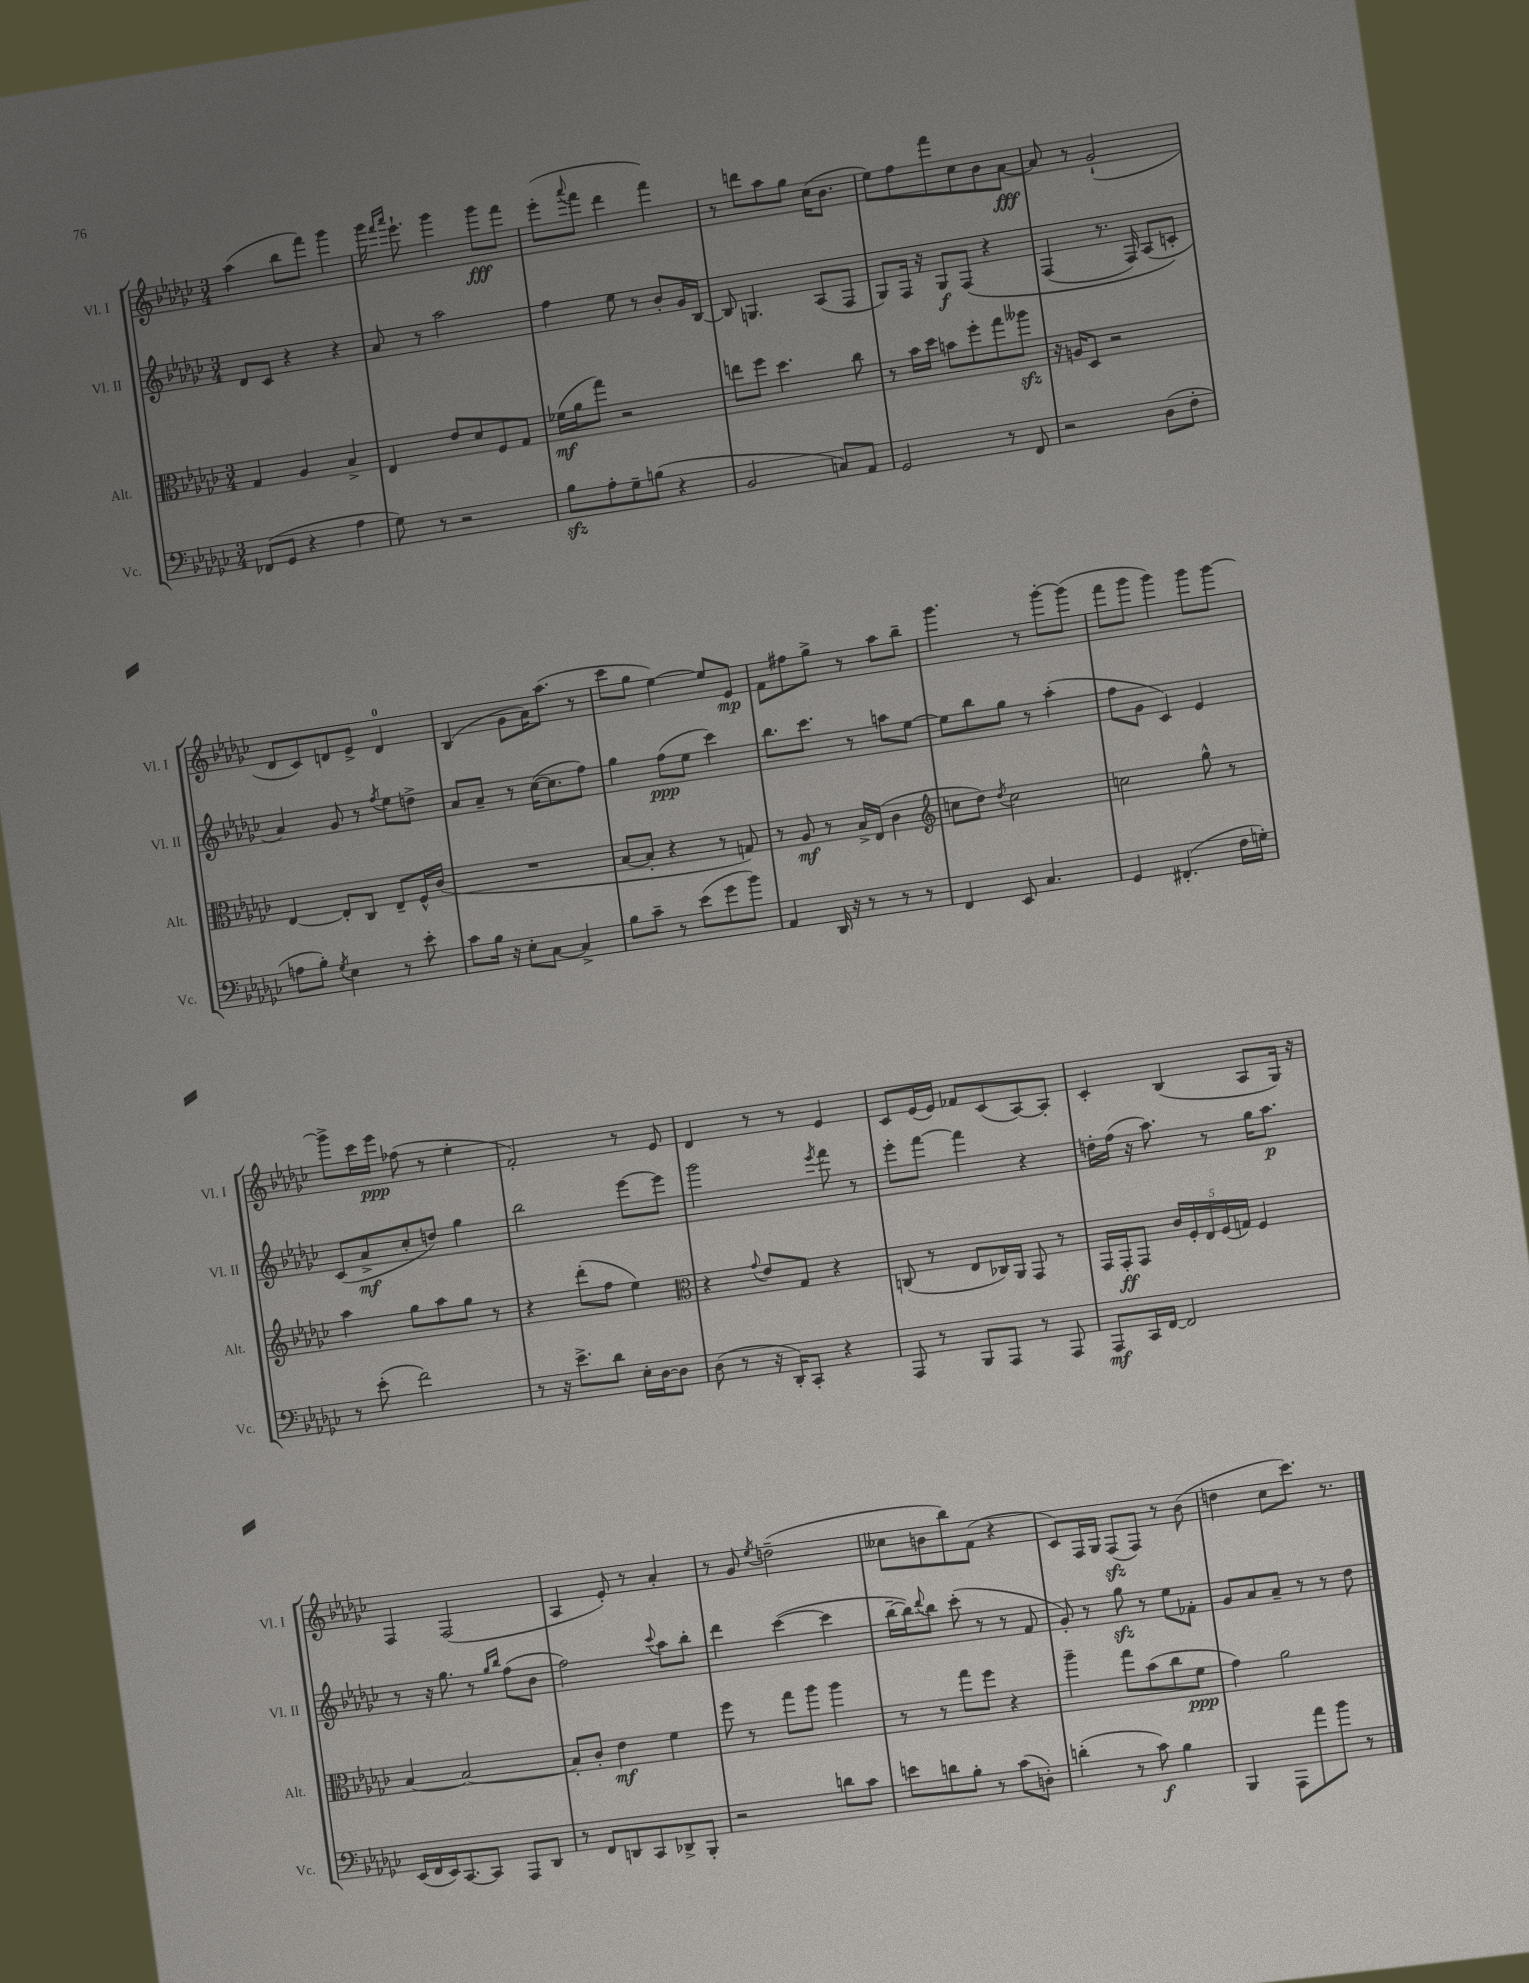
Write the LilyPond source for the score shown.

<<
\new StaffGroup <<
\new Staff = "s0" \with { instrumentName = "Vl. I" shortInstrumentName = "Vl. I" } {
    \clef treble \key ges \major \numericTimeSignature \time 3/4
    aes''4( bes''8 f'''8) ges'''4 |
    ges'''16 \grace { f'''16 aes'''16 } ees'''8.-! ges'''4 ges'''8\fff f'''8 |
    ees'''8-.( \appoggiatura { aes'''8 } f'''8 des'''4 f'''4) |
    r8 d'''8 aes''8 ges''8 ces''16( bes'8. |
    ees''8) f''8 f'''8 ces''8 bes'8 aes'8~\fff |
    aes'8 r8 ges'2-!( |
    des'8 ces'8) d'8 ees'8-> d'4-0 |
    bes4( ges'8 aes'16) aes''8.( r8 |
    ces'''8 ges''8 ees''4~) ees''8 ees'8\mp |
    f'8 fis''8 ges''8-> r8 aes''8 bes''8-- |
    ges'''4. r8 ges'''8~-. ges'''8( |
    f'''8 ges'''8 ges'''4) ges'''8 ges'''8~ |
    ges'''8-> ces'''16 ees'''16\ppp fes''8( r8 ees''4-. |
    f'2-.) r8 ees'8 |
    des'4 r8 r8 ees'4 |
    ces'8 ees'16( ees'16) fes'8 ces'8( aes8~) aes8-. |
    ces'4-. bes4( aes8 ges16) r16 |
    f4 f2( |
    aes4 ees'8-.) r8 aes'4-. |
    r8 ges'8 \acciaccatura { ees''8 } d''2--( |
    ceses''8 b'8 bes''8) f'8( r4 |
    ces'8) f16 ges16 f8\sfz( f8) r8 bes'8( |
    d''4 ces''8 ces'''8.) r8. \bar "|." |
}
\new Staff = "s1" \with { instrumentName = "Vl. II" shortInstrumentName = "Vl. II" } {
    \clef treble \key ges \major \numericTimeSignature \time 3/4
    des'8 ces'8 r4 r4 |
    aes'8 r8 aes''2 |
    f''4 ees''8 r8 bes'8-. ges'16 bes16~ |
    bes8 g4. aes8( f8 |
    ges8) f16 r16 ges8\f f8\( r4 |
    f4( r8. f16) aes8( c'8-.\) |
    aes'4) ges'8 r8 \acciaccatura { f''8 } ees''8 d''8-> |
    aes'8 aes'8-- r8 ces''16~( ces''8. f''8) |
    ges''4 f''8\ppp( ees''8 ces'''4) |
    bes''8. ces'''8. r8 a''8 ees''8~ |
    ees''8 bes''8 ges''8 r8 aes''4-.( |
    f''8 ges'8 ces'4) ees'4 |
    ces'8( aes'8->\mf ces''8-. d''8) ges''4 |
    bes''2 ees'''8~ ees'''8 |
    ges'''2 \acciaccatura { ees'''8 } f'''8 r8 |
    ees'''8-. f'''8~ f'''4 r4 |
    d''16-. f''16( r16 aes''8.) r8 ges''16 aes''8.\p |
    r8 r16 ges''8. r8 \grace { ges''16 bes''16 } f''8( bes'8 |
    f''2) \appoggiatura { ces'''8 } aes''8 bes''8-. |
    des'''4 ces'''4~( ces'''4 |
    bes''16~-- bes''16) \appoggiatura { des'''8 } bes''8 ces'''8-.( r8 r8 f'8 |
    ges'8-.) r8 ges''8\sfz r8 ees''8 fes'8-. |
    ges'8 aes'8 aes'8-- r8 r8 des''8 \bar "|." |
}
\new Staff = "s2" \with { instrumentName = "Alt." shortInstrumentName = "Alt." } {
    \clef alto \key ges \major \numericTimeSignature \time 3/4
    ges4 aes4 bes4-> |
    ees4 ees'8 des'8 f8 ges8 |
    fes'16\mf( aes'16 ges''8) r2 |
    e''8 f''8 des''4. ces''8 |
    r8 bes'16 des''16 b'8 f''8-. ges''8 aeses''8\sfz |
    r16 a16 des8 r2 |
    ees4~ ees8-. ces8 ees8-- f16-^ ces'16( |
    R2. |
    bes8~ bes8-. r4 r8 g8) |
    r8 aes8\mf r8 bes16-> ees16( ces'4 |
    \clef treble c''8 des''8) \acciaccatura { des''8 } c''2 |
    c''2 ges''8-^ r8 |
    aes''4 ges''8 aes''8 ges''8 r8 |
    r4 des'''8-.( f''8 ees''4) |
    \clef alto r4 \appoggiatura { ges'8 } ees'8 ges8 r4 |
    c8( r8 ees8 ces16) aes,16 ges,8 r8 |
    ges,16 ges,16-.\ff ges,8 \tuplet 5/4 { ces'16 f16-. ees16 f16( g16) } f4 |
    bes4~ bes2~ |
    bes8-. ces'8-. ees'4\mf f'4 |
    f''8 r8 ges''8 aes''8 aes''4 |
    r8 r8 ges''8 f''8 r4 |
    aes''4-- ges''8 bes'8( ces''8 f'8\ppp |
    ges'4) aes'2 \bar "|." |
}
\new Staff = "s3" \with { instrumentName = "Vc." shortInstrumentName = "Vc." } {
    \clef bass \key ges \major \numericTimeSignature \time 3/4
    fes,8( ges,8 r4 aes4 |
    ges8) r8 r2 |
    bes8\sfz aes8-. ges8-- b8( r4 |
    bes,2 c8) aes,8 |
    ges,2 r8 f,8 |
    r2 des8( f8-. |
    a8 bes8-.) \acciaccatura { ges8 } ees4 r8 ees'8-. |
    ces'8 bes16 r16 ees8-. ces8~ ces4-> |
    bes8 ces'8-- r8 ees'8( ges'8 bes'8) |
    aes,4 des,16 r16 r8 r8 r8 |
    f,4 ees,8 ces4. |
    ges,4 fis,4.-.( f16 g16-.) |
    r8 ees'8-.( f'2) |
    r8 r16 ees'8.-> des'8 ees16-. des16~ des8 |
    des8( r8 r16 des,16-.) ces,8-. r4 |
    aes,,8 r8 bes,,8 aes,,8 r8 aes,,8 |
    aes,,8\mf ces,16 f,16~ f,2 |
    ees,16( f,16 ees,16) ces,8.~ ces,8 aes,,8 des,8 |
    r8 f,8 d,8 ces,8 des,8-> bes,,8-. |
    r2 d'8 ces'8 |
    e'8 d'8 bes8-. r8 ces'8( d8-.) |
    d'4-.( r8 ces'8\f) bes4 |
    bes,,4 aes,,8 aes'8 bes'8 r8 \bar "|." |
}
>>
>>
\layout { \context { \Score \remove "Bar_number_engraver" } }
